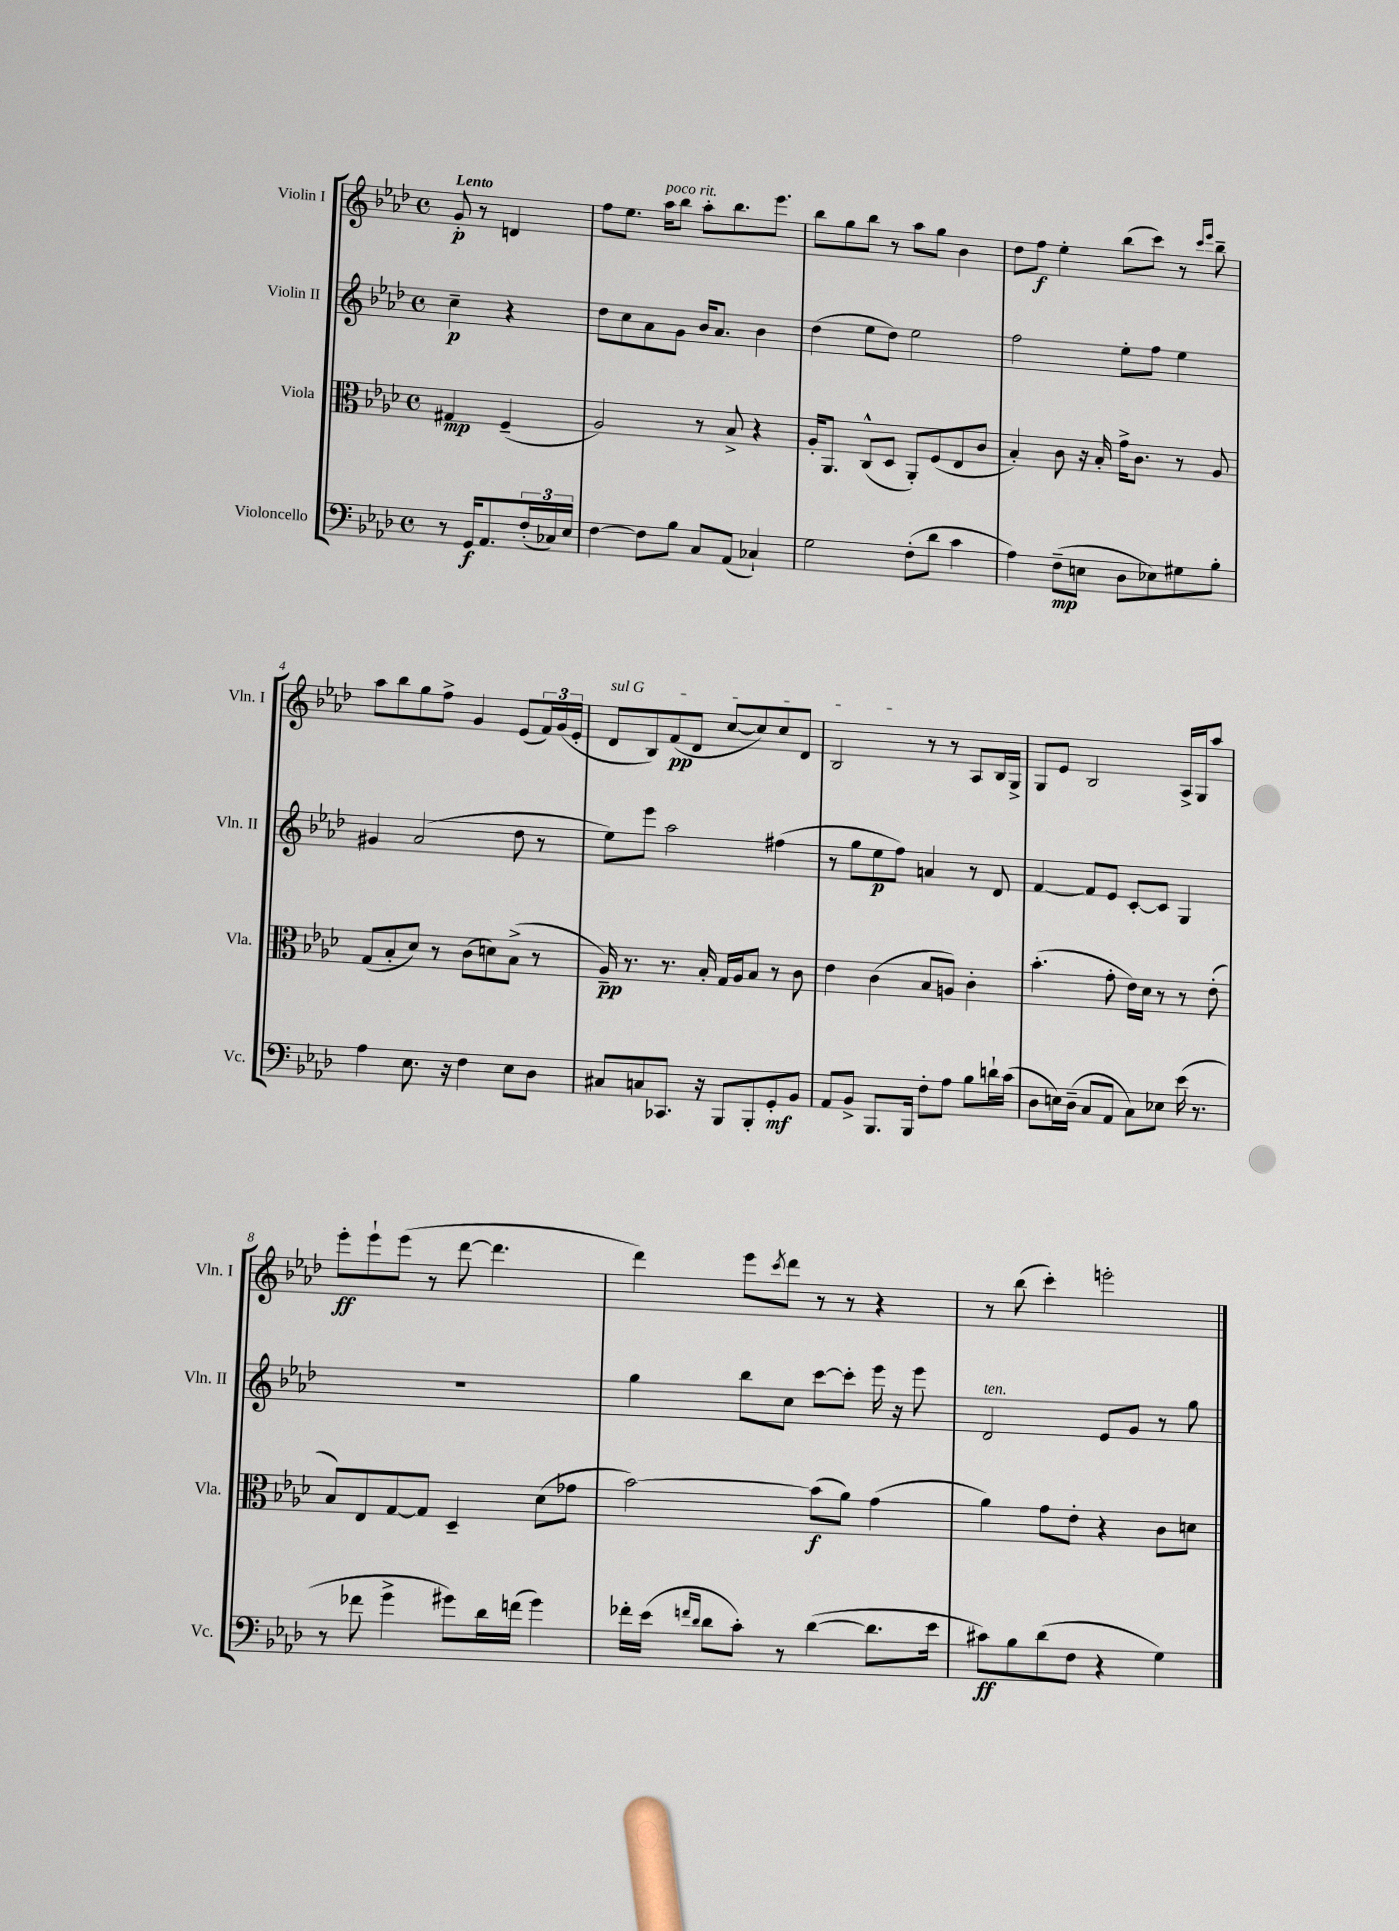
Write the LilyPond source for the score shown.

<<
\new StaffGroup <<
\new Staff = "s0" \with { instrumentName = "Violin I" shortInstrumentName = "Vln. I" } {
    \clef treble \key aes \major \defaultTimeSignature \time 4/4 \partial 2 \tempo "Lento"
    g'8-.\p r8 d'4 |
    f''8 ees''8. aes''16^\markup { \italic "poco rit." } bes''8 aes''8-. bes''8. ees'''8. |
    bes''8 g''8 bes''8 r8 aes''8 g''8 bes'4 |
    des''8 f''8\f ees''4-. bes''8( c'''8) r8 \grace { c'''16 ees'''16 } bes''8-- |
    aes''8 bes''8 g''8 f''8-> g'4 ees'8( \tuplet 3/2 { f'16) g'16( ees'16-. } |
    \once \override TextSpanner.bound-details.left.text = \markup { \italic "sul G" } des'8\startTextSpan bes8) f'8\pp( des'8 c''8~ c''8) c''8 des'8 |
    bes2\stopTextSpan r8 r8 aes8 bes16 g16-> |
    g8 ees'8 bes2 aes16-> g16 aes''8 |
    ees'''8-.\ff ees'''8-! ees'''8( r8 des'''8~ des'''4. |
    des'''4) ees'''8 \acciaccatura { c'''8 } des'''8 r8 r8 r4 |
    r8 bes''8( c'''4-.) e'''2-. \bar "|." |
}
\new Staff = "s1" \with { instrumentName = "Violin II" shortInstrumentName = "Vln. II" } {
    \clef treble \key aes \major \defaultTimeSignature \time 4/4 \partial 2
    c''4--\p r4 |
    des''8 c''8 aes'8 g'8 bes'16 aes'8. bes'4 |
    des''4( ees''8 des''8) ees''2 |
    f''2 ees''8-. f''8 ees''4 |
    gis'4 aes'2( des''8 r8 |
    ees''8) ees'''8 aes''2 fis''4( |
    r8 g''8 ees''8\p f''8) a'4 r8 des'8 |
    f'4~ f'8 ees'8 c'8~-. c'8 g4 |
    r1 |
    g''4 bes''8 c''8 c'''8~ c'''8-. ees'''16 r16 ees'''8 |
    des'2^\markup { \italic "ten." } ees'8 g'8 r8 g''8 \bar "|." |
}
\new Staff = "s2" \with { instrumentName = "Viola" shortInstrumentName = "Vla." } {
    \clef alto \key aes \major \defaultTimeSignature \time 4/4 \partial 2
    gis4\mp f4--( |
    aes2) r8 bes8-> r4 |
    aes16-. aes,8. c8-^( des8 aes,8-.) f8( ees8 c'8 |
    bes4-.) c'8 r16 bes16-. g'16-> c'8. r8 aes8 |
    g8( bes8-. des'8) r8 c'8( d'8) bes8->( r8 |
    aes16--\pp) r8. r8. bes16-. g16 aes16 bes8 r8 c'8 |
    ees'4 c'4( bes8 a8) c'4-. |
    bes'4.-.( g'8-. ees'16) des'16 r8 r8 ees'8-.( |
    bes8) ees8 g8~ g8 des4-- des'8( ges'8 |
    bes'2~) bes'8\f( aes'8) g'4( |
    aes'4) g'8 ees'8-. r4 c'8 d'8 \bar "|." |
}
\new Staff = "s3" \with { instrumentName = "Violoncello" shortInstrumentName = "Vc." } {
    \clef bass \key aes \major \defaultTimeSignature \time 4/4 \partial 2
    r8 g,16\f aes,8. \tuplet 3/2 { f16-.( ces16) ees16 } |
    f4~ f8 bes8 c8 aes,8( ces4-!) |
    g2 f8-.( des'8 c'4 |
    aes4) f8--\mp( e8 des8 ees8) gis8 bes8-. |
    aes4 ees8. r16 f4 ees8 des8 |
    cis8 c8 ces,8. r16 bes,,8 bes,,8-. g,8-.\mf bes,8 |
    aes,8 bes,8-> bes,,8. bes,,16 f8-. aes8 bes8 d'16-! c'16( |
    des8 e16) des16--( c8 aes,8 c8) ees8 ees'16( r8. |
    r8 fes'8 g'4-> gis'8) des'16 f'16( gis'4) |
    fes'16-. ees'16( \grace { f'16 des'16 } des'8 c'8-.) r8 des'4~( des'8. ees'16 |
    cis'8\ff) bes8 des'8( f8 r4 g4) \bar "|." |
}
>>
>>
